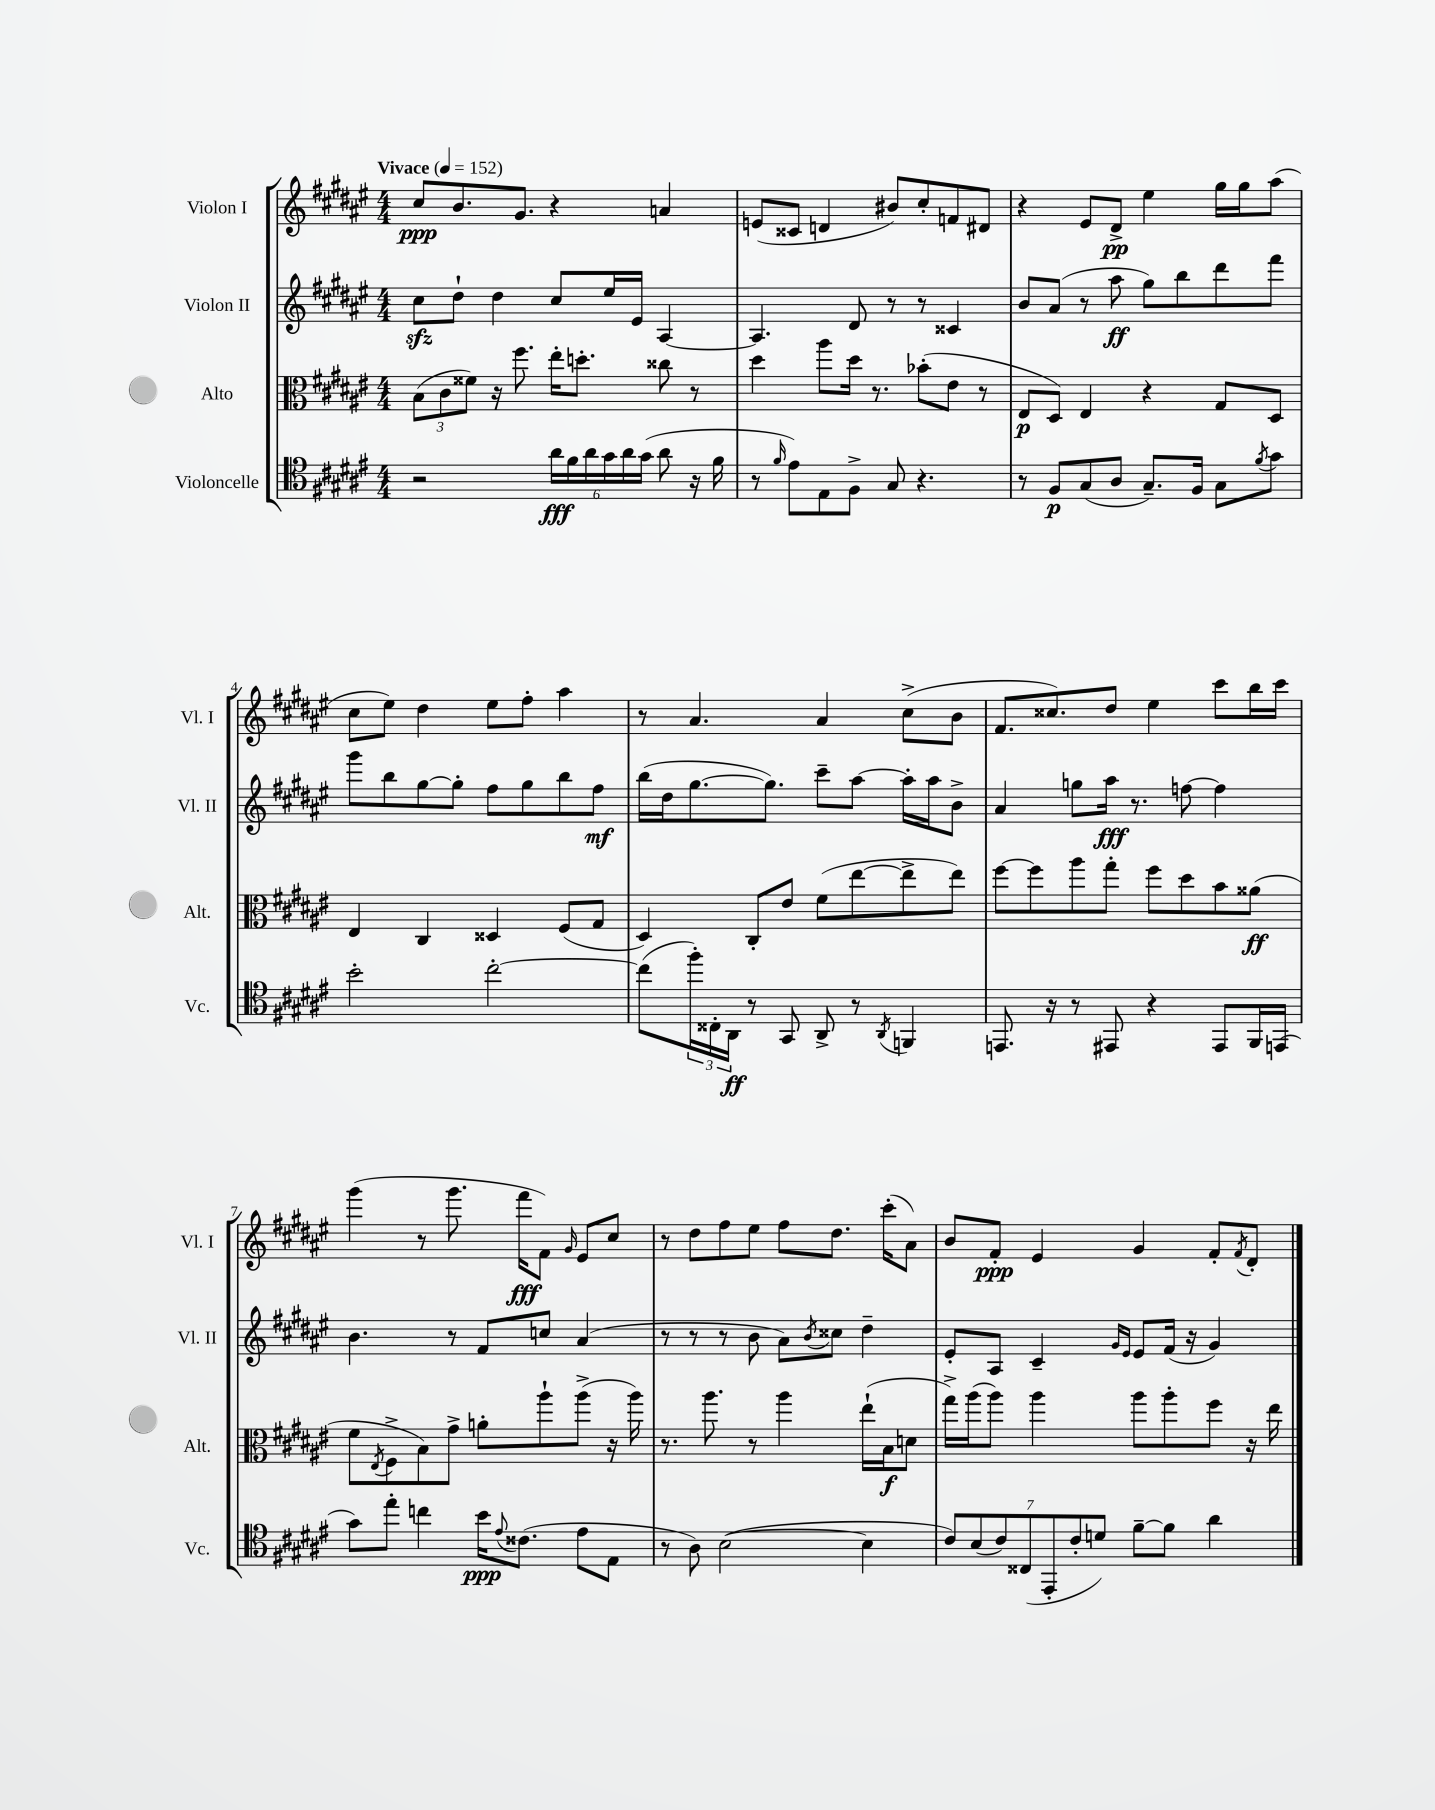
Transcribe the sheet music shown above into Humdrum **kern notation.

**kern	**dynam	**kern	**dynam	**kern	**dynam	**kern	**dynam
*part4	*part4	*part3	*part3	*part2	*part2	*part1	*part1
*staff4	*staff4	*staff3	*staff3	*staff2	*staff2	*staff1	*staff1
*I"Violoncelle	*	*I"Alto	*	*I"Violon II	*	*I"Violon I	*
*I'Vc.	*	*I'Alt.	*	*I'Vl. II	*	*I'Vl. I	*
*clefC4	*	*clefC3	*	*clefG2	*	*clefG2	*
*k[f#c#g#d#a#e#]	*	*k[f#c#g#d#a#e#]	*	*k[f#c#g#d#a#e#]	*	*k[f#c#g#d#a#e#]	*
*M4/4	*	*M4/4	*	*M4/4	*	*M4/4	*
*MM152	*	*MM152	*	*MM152	*	*MM152	*
=1	=1	=1	=1	=1	=1	=1	=1
!	!	!	!	!	!	!LO:TX:a:B:t=Vivace	!
2r	.	(12B\L	.	8cc#zz\L	.	8cc#/L	ppp
.	.	12c#\	.	.	.	.	.
.	.	.	.	8dd#`\J	.	8.b/	.
.	.	12f##X\J)	.	.	.	.	.
.	.	16r	.	4dd#\	.	.	.
.	.	8.ff#\	.	.	.	8.g#/J	.
24a#\LL	fff	16ee#'\KL	.	8cc#/L	.	4r	.
24f#\	.	.	.	.	.	.	.
.	.	8.ddn'\J	.	.	.	.	.
24a#\	.	.	.	.	.	.	.
24g#\	.	.	.	16ee#/L	.	.	.
24a#\	.	.	.	.	.	.	.
.	.	.	.	16e#/JJ	.	.	.
(24g#\JJ	.	.	.	.	.	.	.
8a#\	.	8cc##X\	.	[4A#/	.	4an/	.
16r	.	8r	.	.	.	.	.
16f#\	.	.	.	.	.	.	.
=2	=2	=2	=2	=2	=2	=2	=2
8r	.	4dd#\	.	4.A#/]	.	(8en/L	.
16qqf#/	.	.	.	.	.	.	.
8e#\L)	.	.	.	.	.	8c##X/J	.
8E#\	.	8aa#\L	.	.	.	4dn/	.
8F#^\J	.	16dd#\Jk	.	8d#/	.	.	.
.	.	8.r	.	.	.	.	.
8G#/	.	.	.	8r	.	8b#X/L)	.
4.r	.	(8b-X'\L	.	8r	.	8cc#'/	.
.	.	8e#\J	.	4c##X/	.	8fn/	.
.	.	8r	.	.	.	8d#X/J	.
=3	=3	=3	=3	=3	=3	=3	=3
8r	.	8E#/L	p	8b/L	.	4r	.
8F#/L	p	8D#/J)	.	(8a#/J	.	.	.
(8G#/	.	4E#/	.	8r	.	8e#/L	.
8A#/J	.	.	.	8aa#\	ff	8d#^/J	pp
8.G#~/L)	.	4r	.	8gg#\L)	.	4ee#\	.
.	.	.	.	8bb\	.	.	.
16F#/Jk	.	.	.	.	.	.	.
8G#\L	.	8G#/L	.	8ddd#\	.	16gg#\LL	.
.	.	.	.	.	.	16gg#\J	.
8qf#/	.	.	.	.	.	.	.
8g#\J	.	8D#/J	.	8fff#\J	.	(8aa#\J	.
!!LO:LB:g=z
=4	=4	=4	=4	=4	=4	=4	=4
2b'\	.	4E#/	.	8ggg#\L	.	8cc#\L	.
.	.	.	.	8bb\	.	8ee#\J)	.
.	.	4C#/	.	[8gg#\	.	4dd#\	.
.	.	.	.	8gg#'\J]	.	.	.
[2cc#'\	.	4D##X/	.	8ff#\L	.	8ee#\L	.
.	.	.	.	8gg#\	.	8ff#'\J	.
.	.	(8F#/L	.	8bb\	.	4aa#\	.
.	.	8G#/J	.	8ff#\J	mf	.	.
=5	=5	=5	=5	=5	=5	=5	=5
(8cc#\L]	.	4D#/)	.	(16bb\LL	.	8r	.
.	.	.	.	16dd#\J	.	.	.
24ff#'\L)	.	.	.	[8.gg#\	.	4.a#/	.
24C##X'\	.	.	.	.	.	.	.
24AA#\JJ	ff	.	.	.	.	.	.
8r	.	8C#'/L	.	.	.	.	.
.	.	.	.	8.gg#\J])	.	.	.
8GG#/	.	8e#/J	.	.	.	.	.
8AA#^/	.	(8f#\L	.	8ccc#~\L	.	4a#/	.
8r	.	[8ee#\	.	[8aa#\J	.	.	.
8qAA#/	.	.	.	.	.	.	.
4FFn/	.	8ee#^\]	.	16aa#'\LL]	.	(8cc#^\L	.
.	.	.	.	16aa#\J	.	.	.
.	.	8ee#\J)	.	8b^\J	.	8b\J	.
=6	=6	=6	=6	=6	=6	=6	=6
8.EEn/	.	[8ff#\L	.	4a#/	.	8.f#/L	.
.	.	8ff#\]	.	.	.	.	.
16r	.	.	.	.	.	8.cc##X/)	.
8r	.	8aa#\	.	8ggn\L	.	.	.
8EE#X/	.	8gg#'\J	.	16aa#\Jk	fff	8dd#/J	.
.	.	.	.	8.r	.	.	.
4r	.	8ff#\L	.	.	.	4ee#\	.
.	.	8dd#\	.	[8ffn\	.	.	.
8EE#/L	.	8b\	.	4ff\]	.	8ccc#\L	.
16FF#/L	.	(8a##X\J	ff	.	.	16bb\L	.
(16EEn/JJ	.	.	.	.	.	16ccc#\JJ	.
!!LO:LB:g=z
=7	=7	=7	=7	=7	=7	=7	=7
8g#\L)	.	8f#\L	.	4.b\	.	(4ggg#\	.
.	.	8qE#/	.	.	.	.	.
8ee#'\J	.	8F#^\	.	.	.	.	.
4ccn\	.	8B\)	.	.	.	8r	.
.	.	8g#^\J	.	8r	.	8.ggg#\	.
16b\KL	ppp	8an'\L	.	8f#/L	.	.	.
8qqe#/	.	.	.	.	.	.	.
(8.c##X\J	.	.	.	.	.	16fff#\KL	fff
.	.	8aa#`\	.	8ccn/J	.	8f#\J)	.
.	.	.	.	.	.	16qqg#/	.
8e#\L	.	(8aa#^\J	.	(4a#/	.	8e#/L	.
8E#\J	.	16r	.	.	.	8cc#/J	.
.	.	16aa#\)	.	.	.	.	.
=8	=8	=8	=8	=8	=8	=8	=8
8r	.	8.r	.	8r	.	8r	.
8A#\)	.	.	.	8r	.	8dd#\L	.
.	.	8.aa#\	.	.	.	.	.
([2B\	.	.	.	8r	.	8ff#\	.
.	.	8r	.	8b\	.	8ee#\J	.
.	.	4aa#\	.	8a#\L)	.	8ff#\L	.
.	.	.	.	8qb/	.	.	.
.	.	.	.	8cc##X\J	.	8.dd#\J	.
4B\]	.	(16ee#`\LL	.	4dd#~\	.	.	.
.	.	16B\J	f	.	.	(16ccc#'\KL	.
.	.	8dn\J	.	.	.	8a#\J)	.
=9	=9	=9	=9	=9	=9	=9	=9
14c#/L)	.	16gg#^\LL)	.	8e#'/L	.	8b/L	.
.	.	(16aa#\J	.	.	.	.	.
(14B/	.	.	.	.	.	.	.
.	.	8aa#\J)	.	8A#/J	.	8f#'/J	ppp
14c#/)	.	.	.	.	.	.	.
(14C##X/	.	.	.	.	.	.	.
.	.	4aa#\	.	4c#~/	.	4e#/	.
14EE#'/	.	.	.	.	.	.	.
14c#'/	.	.	.	.	.	.	.
14dn/J)	.	.	.	.	.	.	.
.	.	.	.	16qqg#/LL	.	.	.
.	.	.	.	16qqe#/JJ	.	.	.
[8f#~\L	.	8aa#\L	.	8e#/L	.	4g#/	.
8f#\J]	.	8aa#'\	.	(16f#/Jk	.	.	.
.	.	.	.	16r	.	.	.
4a#\	.	8ff#\J	.	4g#/)	.	8f#'/L	.
.	.	.	.	.	.	8qf#/	.
.	.	16r	.	.	.	8d#'/J	.
.	.	16ee#\	.	.	.	.	.
==	==	==	==	==	==	==	==
*-	*-	*-	*-	*-	*-	*-	*-
